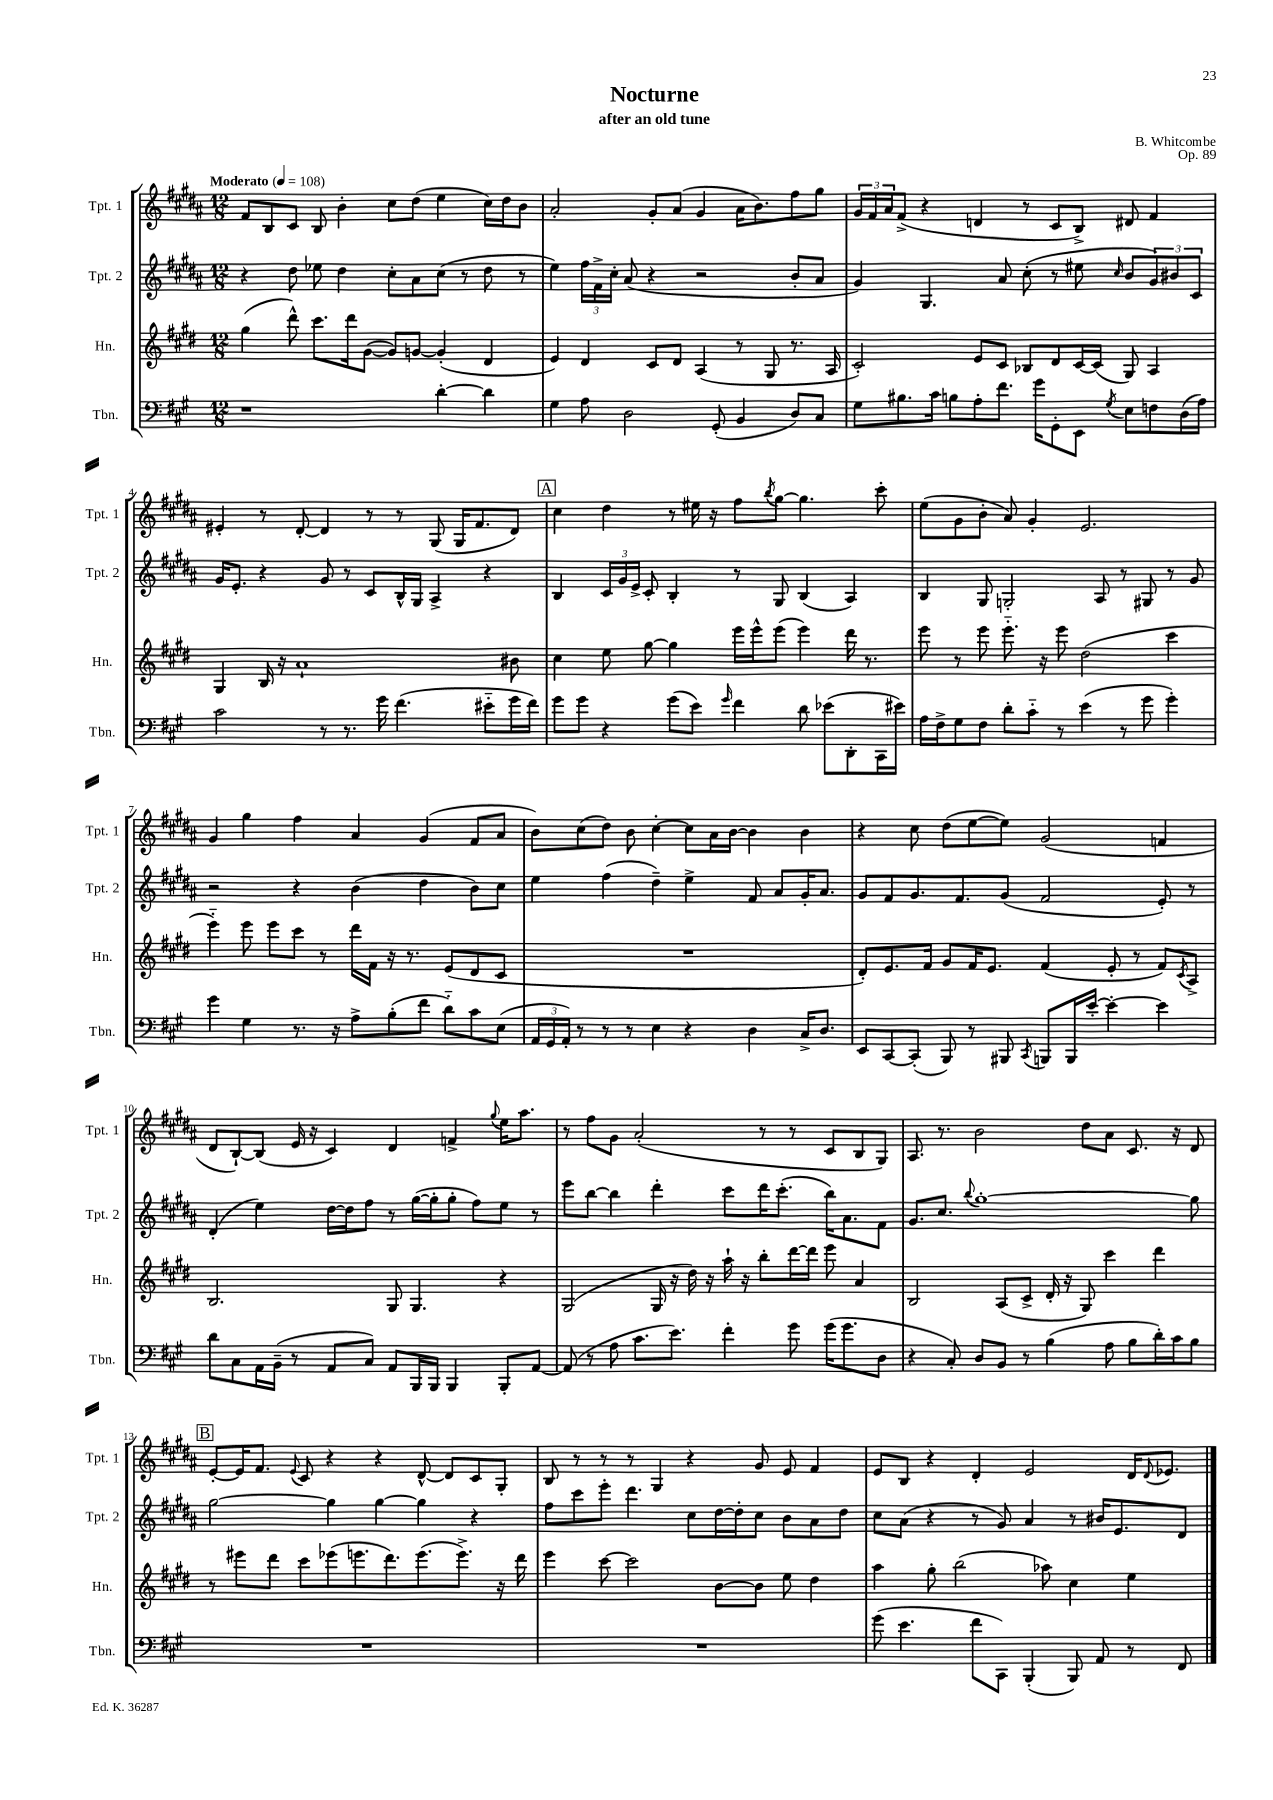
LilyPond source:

\header { title = "Nocturne" composer = "B. Whitcombe" subtitle = "after an old tune" opus = "Op. 89" }
<<
\new StaffGroup <<
\new Staff = "s0" \with { instrumentName = "Tpt. 1" shortInstrumentName = "Tpt. 1" } {
    \clef treble \key b \major \numericTimeSignature \time 12/8 \tempo "Moderato" 4 = 108
    fis'8 b8 cis'8 b8 b'4-. cis''8 dis''8( e''4 cis''16) dis''16 b'8 |
    ais'2-. gis'8-. ais'8( gis'4 ais'16 b'8.) fis''8 gis''8 |
    \tuplet 3/2 { gis'16 fis'16 ais'16 } fis'8->( r4 d'4 r8 cis'8 b8->) dis'8 fis'4 |
    eis'4-. r8 dis'8~-. dis'4 r8 r8 gis8( gis16 fis'8. dis'8) |
    \mark \markup { \box "A" } cis''4 dis''4 r8 eis''16 r16 fis''8 \acciaccatura { b''8 } gis''8~ gis''4. cis'''8-. |
    e''8( gis'8 b'8-. ais'8) gis'4-. e'2. |
    gis'4 gis''4 fis''4 ais'4 gis'4( fis'8 ais'8 |
    b'8) cis''8( dis''8) b'8 cis''4~-. cis''8 ais'16 b'16~ b'4 b'4 |
    r4 cis''8 dis''8( e''8~ e''8) gis'2( f'4 |
    dis'8 b8~-!) b8( e'16 r16 cis'4) dis'4 f'4-> \appoggiatura { gis''8 } e''16 ais''8. |
    r8 fis''8 gis'8 ais'2-.( r8 r8 cis'8 b8 gis8) |
    ais8. r8. b'2 dis''8 ais'8 cis'8. r16 dis'8 |
    \mark \markup { \box "B" } e'8~-. e'16 fis'8. \appoggiatura { e'8 } cis'8 r4 r4 dis'8~-^ dis'8 cis'8 gis8-. |
    b8 r8 r8 r8 gis4 r4 gis'8 e'8 fis'4 |
    e'8 b8 r4 dis'4-. e'2 dis'16 \appoggiatura { dis'8 } ees'8. \bar "|." |
}
\new Staff = "s1" \with { instrumentName = "Tpt. 2" shortInstrumentName = "Tpt. 2" } {
    \clef treble \key b \major \numericTimeSignature \time 12/8
    r4 dis''8 ees''8 dis''4 cis''8-. ais'8 cis''8( r8 dis''8 r8 |
    e''4) \tuplet 3/2 { fis''16 fis'16-> cis''16-. } ais'8( r4 r2 b'8-. ais'8 |
    gis'4) gis4. ais'8 cis''8-.( r8 eis''8 \grace { cis''16 } b'8 \tuplet 3/2 { gis'8) bis'8 cis'8 } |
    gis'16 e'8.-. r4 gis'8 r8 cis'8 b16-^ gis16 ais4-> r4 |
    \mark \markup { \box "A" } b4 \tuplet 3/2 { cis'16 gis'16 e'16-> } cis'8-. b4-. r8 gis8 b4( ais4) |
    b4 gis8 g2-. ais8 r8 gis8 r8 gis'8 |
    r2 r4 b'4( dis''4 b'8) cis''8 |
    e''4 fis''4( dis''4--) e''4-> fis'8 ais'8 gis'16-. ais'8. |
    gis'8 fis'8 gis'8. fis'8. gis'8( fis'2 e'8-.) r8 |
    dis'4-.( e''4) dis''16~ dis''16 fis''8 r8 gis''16~( gis''16-. gis''8-. fis''8) e''8 r8 |
    e'''8 b''8~ b''4 dis'''4-. cis'''8 dis'''16 cis'''8.-.( b''16) ais'8. fis'8 |
    gis'8. cis''8. \appoggiatura { b''8 } gis''1~-. gis''8 |
    \mark \markup { \box "B" } gis''2~ gis''4 gis''4~ gis''4 r4 |
    fis''8 cis'''8 e'''8-. dis'''4. cis''8 dis''16~ dis''16-. cis''8 b'8 ais'8 dis''8 |
    cis''8 ais'8( r4 r8 gis'8) ais'4 r8 bis'16 e'8. dis'8 \bar "|." |
}
\new Staff = "s2" \with { instrumentName = "Hn." shortInstrumentName = "Hn." } {
    \clef treble \key e \major \numericTimeSignature \time 12/8
    gis''4( dis'''8-^) cis'''8. dis'''16 gis'8~( gis'8) g'8~ g'4-.( dis'4 |
    e'4) dis'4 cis'8 dis'8 a4( r8 gis8 r8. a16 |
    cis'2-.) e'8 cis'8 bes8 dis'8 cis'16~ cis'16( gis8) a4 |
    gis4 b16 r16 a'1-! bis'8 |
    \mark \markup { \box "A" } cis''4 e''8 gis''8~ gis''4 e'''16 e'''16-^ e'''8( e'''4) dis'''16 r8. |
    e'''8 r8 e'''8 e'''8.-_ r16 e'''8 dis''2( cis'''4 |
    e'''4-_) e'''8 e'''8 cis'''8 r8 dis'''16 fis'16 r16 r8. e'8( dis'8 cis'8 |
    R1. |
    dis'8-.) e'8. fis'16 gis'8 fis'16 e'8. fis'4( e'8-. r8 fis'8) \acciaccatura { cis'8 } a8-> |
    b2. gis8 gis4. r4 |
    gis2( gis16 r16 dis''16) r16 a''16-! r16 b''8-. dis'''16~ dis'''16 e'''8 a'4 |
    b2 a8( cis'8-> dis'16-. r16 gis8) cis'''4 dis'''4 |
    \mark \markup { \box "B" } r8 eis'''8 dis'''8 cis'''8 ees'''8( e'''8. dis'''8.) e'''8.( e'''8.->) r16 dis'''16 |
    e'''4 cis'''8~ cis'''2 b'8~ b'8 e''8 dis''4 |
    a''4 gis''8-. b''2( aes''8) cis''4 e''4 \bar "|." |
}
\new Staff = "s3" \with { instrumentName = "Tbn." shortInstrumentName = "Tbn." } {
    \clef bass \key a \major \numericTimeSignature \time 12/8
    r1 d'4~-. d'4 |
    gis4 a8 d2 gis,8-.( b,4 d8) cis8 |
    gis8 bis8. cis'16 b8 a8-. fis'8. gis'16 gis,8-. e,8 \acciaccatura { gis8 } e8 f8 d16( a16) |
    cis'2 r8 r8. gis'16 fis'4.( eis'8-_ gis'16 fis'16) |
    \mark \markup { \box "A" } gis'8 gis'8 r4 gis'8( e'8) \grace { gis'16 } fis'4 d'8 ees'8( d,8-. cis,16 eis'16) |
    a16 fis16-> gis8 fis8 d'8-. cis'8-_ r8 e'4( r8 gis'8 gis'4-.) |
    gis'4 gis4 r8. r16 a8-> b8-.( fis'8 d'8-_) cis'8 e8( |
    \tuplet 3/2 { a,16 gis,16 a,16-.) } r8 r8 r8 e4 r4 d4 cis16-> d8. |
    e,8 cis,8~ cis,8-.( b,,8) r8 bis,,8 \acciaccatura { cis,8 } b,,8 b,,16 e'16~-. e'4~-. e'4 |
    d'8 cis8 a,16 b,16--( r8 a,8 cis8) a,8 b,,16 b,,16 b,,4 b,,8-. a,8~ |
    a,8( r8 a8 cis'8. e'8.) fis'4-. gis'8 gis'16( gis'8. d8 |
    r4 cis8-.) d8 b,8 r8 b4( a8 b8 d'16-.) cis'16 b8 |
    \mark \markup { \box "B" } R1. |
    R1. |
    gis'8( e'4. fis'8 cis,8) b,,4-.( b,,8) a,8 r8 fis,8 \bar "|." |
}
>>
>>
